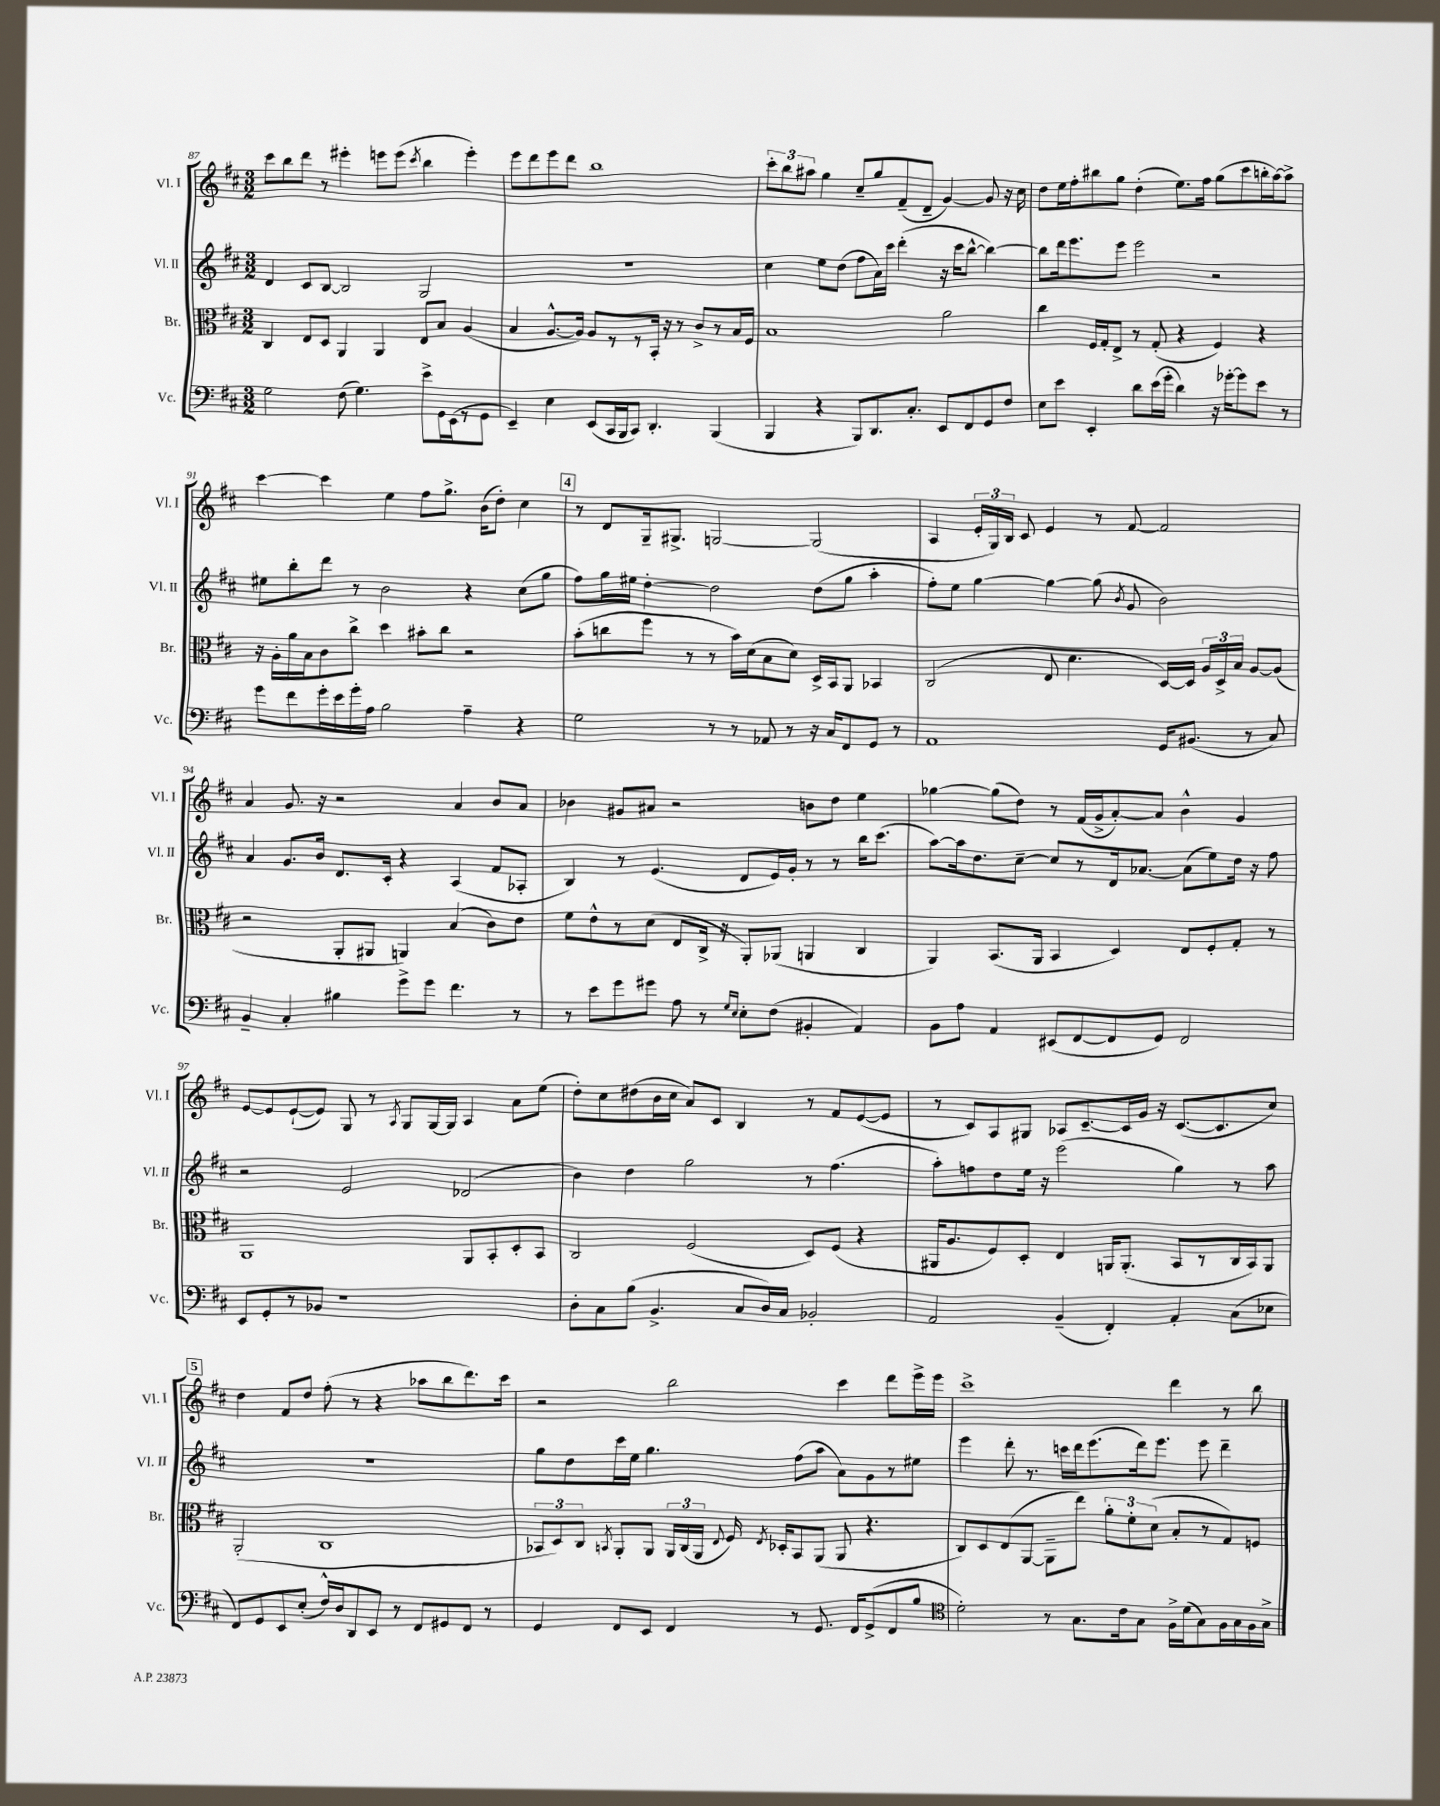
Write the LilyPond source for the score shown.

<<
\new StaffGroup <<
\new Staff = "s0" \with { instrumentName = "Vl. I" shortInstrumentName = "Vl. I" } {
    \clef treble \key d \major \numericTimeSignature \time 3/2
    \autoBeamOff cis'''8[ b''8 d'''8] r8 eis'''4-. e'''8[ e'''8]( \acciaccatura { cis'''8 } b''4 e'''4-.) |
    e'''8[ d'''8 e'''8 d'''8] b''1 |
    \tuplet 3/2 { cis'''8[-. b''8 ais''8] } g''4 cis''8[-- g''8 fis'8--( d'8]-- g'4~) g'8 r16 cis''16 |
    d''8[ e''16 fis''16-. bis''8 g''8] d''4-.( e''8.[) fis''16] g''8[( cis'''8 b''16-. a''16~) a''8]-> |
    cis'''4~ cis'''4 e''4 fis''8[ g''8.]-> b'16[( d''8]-.) cis''4 |
    \mark \markup { \box "4" } r8 d'8[ g16-- gis8.]-> g2~ g2( |
    a4 \tuplet 3/2 { e'16[-. g16) b16] } cis'8 e'4 r8 fis'8~ fis'2 |
    a'4 g'8. r16 r2 a'4 b'8[ a'8] |
    bes'4 gis'8[ ais'8] r2 b'8[ d''8] e''4 |
    ges''4~ ges''8[( d''8]) r8 fis'16[( g'16-> a'8~-.) a'8] b'4-^ g'4 |
    e'8[~ e'8 e'8~-!( e'8]) g8 r8 \acciaccatura { a8 } g8[ g16~ g16] a4 a'8[ e''8]( |
    d''8[-.) cis''8 dis''8( b'16 cis''16] a'8[) cis'8] b4 r8 fis'8[ e'8~( e'8] |
    r8 cis'8[) a8 gis8] aes8[ cis'8.~-- cis'16 g'16] r16 cis'8.[~( cis'8. cis''8]) |
    \mark \markup { \box "5" } d''4 fis'8[ d''8] fis''8-.( r8 r4 aes''8[ b''8 d'''8.) cis'''16] |
    r2 b''2 cis'''4 d'''8[ e'''16-> e'''16] |
    cis'''1-> d'''4 r8 b''8 \bar "|." |
}
\new Staff = "s1" \with { instrumentName = "Vl. II" shortInstrumentName = "Vl. II" } {
    \clef treble \key d \major \numericTimeSignature \time 3/2
    \autoBeamOff d'4 cis'8[ b8]~ b2 g2 |
    R1. |
    cis''4 e''8[ d''8]( fis''8[ a'16) cis'''16] d'''4-.( r16 cis'''16[ b''8]~-^ b''4~) |
    b''8[ d'''16 e'''8. e'''8] e'''2 r2 |
    eis''8[ b''8-. d'''8] r8 b'2 r4 cis''8[( g''8] |
    \mark \markup { \box "4" } fis''8[) g''16 eis''16] d''4~-. d''2 d''8[( g''8] a''4-. |
    fis''8[-.) e''8] g''4~ g''4~ g''8( \acciaccatura { b'8 } g'8 b'2) |
    a'4 g'8.[ b'16] d'8.[ cis'16]-. r4 a4( fis'8[ aes8]-. |
    b4) r8 e'4.( d'8[ e'16) g'16]-. r8 r8 b''16[ cis'''8.]( |
    a''8[~) a''16 d''8. cis''8]~-- cis''8[ r8 d'16 aes'8.]~ aes'8[( e''8) d''16] r16 fis''8 |
    r2 e'2 des'2( |
    b'4) d''4 g''2 r8 fis''4.( |
    a''8[-.) f''8 d''8 e''16] r16 e'''2( g''4) r8 a''8 |
    \mark \markup { \box "5" } R1. |
    g''8[ d''8 cis'''16 e''16] g''4. fis''8[( a''8] a'8[) g'8 r8 eis''8] |
    e'''4 d'''8-. r8. c'''16[ d'''16 e'''8.( d'''16) e'''8.] e'''8 d'''4-- \bar "|." |
}
\new Staff = "s2" \with { instrumentName = "Br." shortInstrumentName = "Br." } {
    \clef alto \key d \major \numericTimeSignature \time 3/2
    \autoBeamOff cis4 e8[ d8] a,4 a,4 e8[ b8] a4( |
    b4 a8.[~-^ a16]) a8[ r8 r8 b,16]-. r16 r8 cis'8[-> r8 b16 fis16] |
    b1 a'2 |
    cis''4 fis16[ g16-. e8]-> r8 g8-.( r4 fis4) r4 |
    r16 a16[-. a'16 b16 cis'8 cis''8]-> d''4 bis'8[-. cis''8] r2 |
    \mark \markup { \box "4" } b'8[-.( c''8 fis''8] r8 r8 b'16[) d'16( b8 d'8]) d16[-> b,16 a,8] bes,4 |
    cis2( e8 d'4. d16[~) d16] \tuplet 3/2 { a16[ d16-> b16] } a8[~ a8]( |
    r2 a,8[-. ais,8] a,4) b4( cis'8[) e'8] |
    fis'8[ e'8-^ r8 d'8]( e8[ cis16]-> r16 a,8[-.) aes,8]( a,4 cis4 |
    a,4) b,8.[( a,16] b,4 d4) e8[ fis8-. g8]-. r8 |
    a,1 a,8[ b,8-. d8-. b,8] |
    cis2 fis2( d8[) fis8]( r4 |
    ais,16[ a8. fis8) d8]-. e4 a,16[ a,8.]-.( b,8[ r8 cis16 b,16) a,8] |
    \mark \markup { \box "5" } a,2-.( cis1 |
    \tuplet 3/2 { bes,8[ d8) cis8] } \acciaccatura { b,8 } a,8[-. a,8] \tuplet 3/2 { a,16[ cis16( a,16] } \appoggiatura { e8 } fis16) \acciaccatura { e8 } des16[-. b,8 a,8]( a,8 r4. |
    cis8[) d8 e8( a,8]~ a,8[-- e''8]) \tuplet 3/2 { a'8[-. fis'8-. d'8]( } b8[-. r8 g8) f8] \bar "|." |
}
\new Staff = "s3" \with { instrumentName = "Vc." shortInstrumentName = "Vc." } {
    \clef bass \key d \major \numericTimeSignature \time 3/2
    \autoBeamOff g2 fis8( g4.) e'8[-> g,16 e,16( r8 g,8] |
    e,4--) e4 e,8[( cis,16 b,,16 cis,8]) d,4.-. b,,4( |
    b,,4 r4 b,,8[) d,8. cis8.]-. e,8[ fis,8 g,8 fis8] |
    e8[ e'8] e,4-. d'8[ e'16( g'16]-. d'4) r16 ges'16[~-. ges'8 e'8] r8 |
    g'8[ fis'8 g'16-. e'16 g'16-. a16] b2 a4-- r4 |
    \mark \markup { \box "4" } g2 r8 r8 aes,8 r8 r16 cis16[ fis,8 g,8] r8 |
    a,1 g,16[ bis,8.]( r8 cis8) |
    b,4-- cis4-. bis4 g'8[-> g'8] fis'4. r8 |
    r8 e'8[ g'8 gis'8] a8 r8 \grace { g16[ e16] } e8[-. fis8]( bis,4-. a,4) |
    b,8[ a8] a,4 eis,8[( fis,8~ fis,8 g,8]) fis,2 |
    e,8[ g,8-. r8 bes,8] r1 |
    d8[-. cis8 b8]( b,4.-> cis8[ d16) cis16] bes,2-. |
    a,2 b,4--( fis,4-.) a,4-. cis8[( ees8] |
    \mark \markup { \box "5" } fis,8[) g,8 e,8 e8]-.( fis16[-^) d16 d,8 e,8] r8 fis,8[ gis,8 fis,8] r8 |
    g,4 fis,8[ e,8] fis,4 r8 g,8. fis,16[ g,8->( fis,8 b8] |
    \clef tenor d'2-.) r8 g8.[ cis'16 g8] fis16[-> d'16( g8) fis16 g16 fis16 g16]-> \bar "|." |
}
>>
>>
\layout { \context { \Score currentBarNumber = #87 } }
